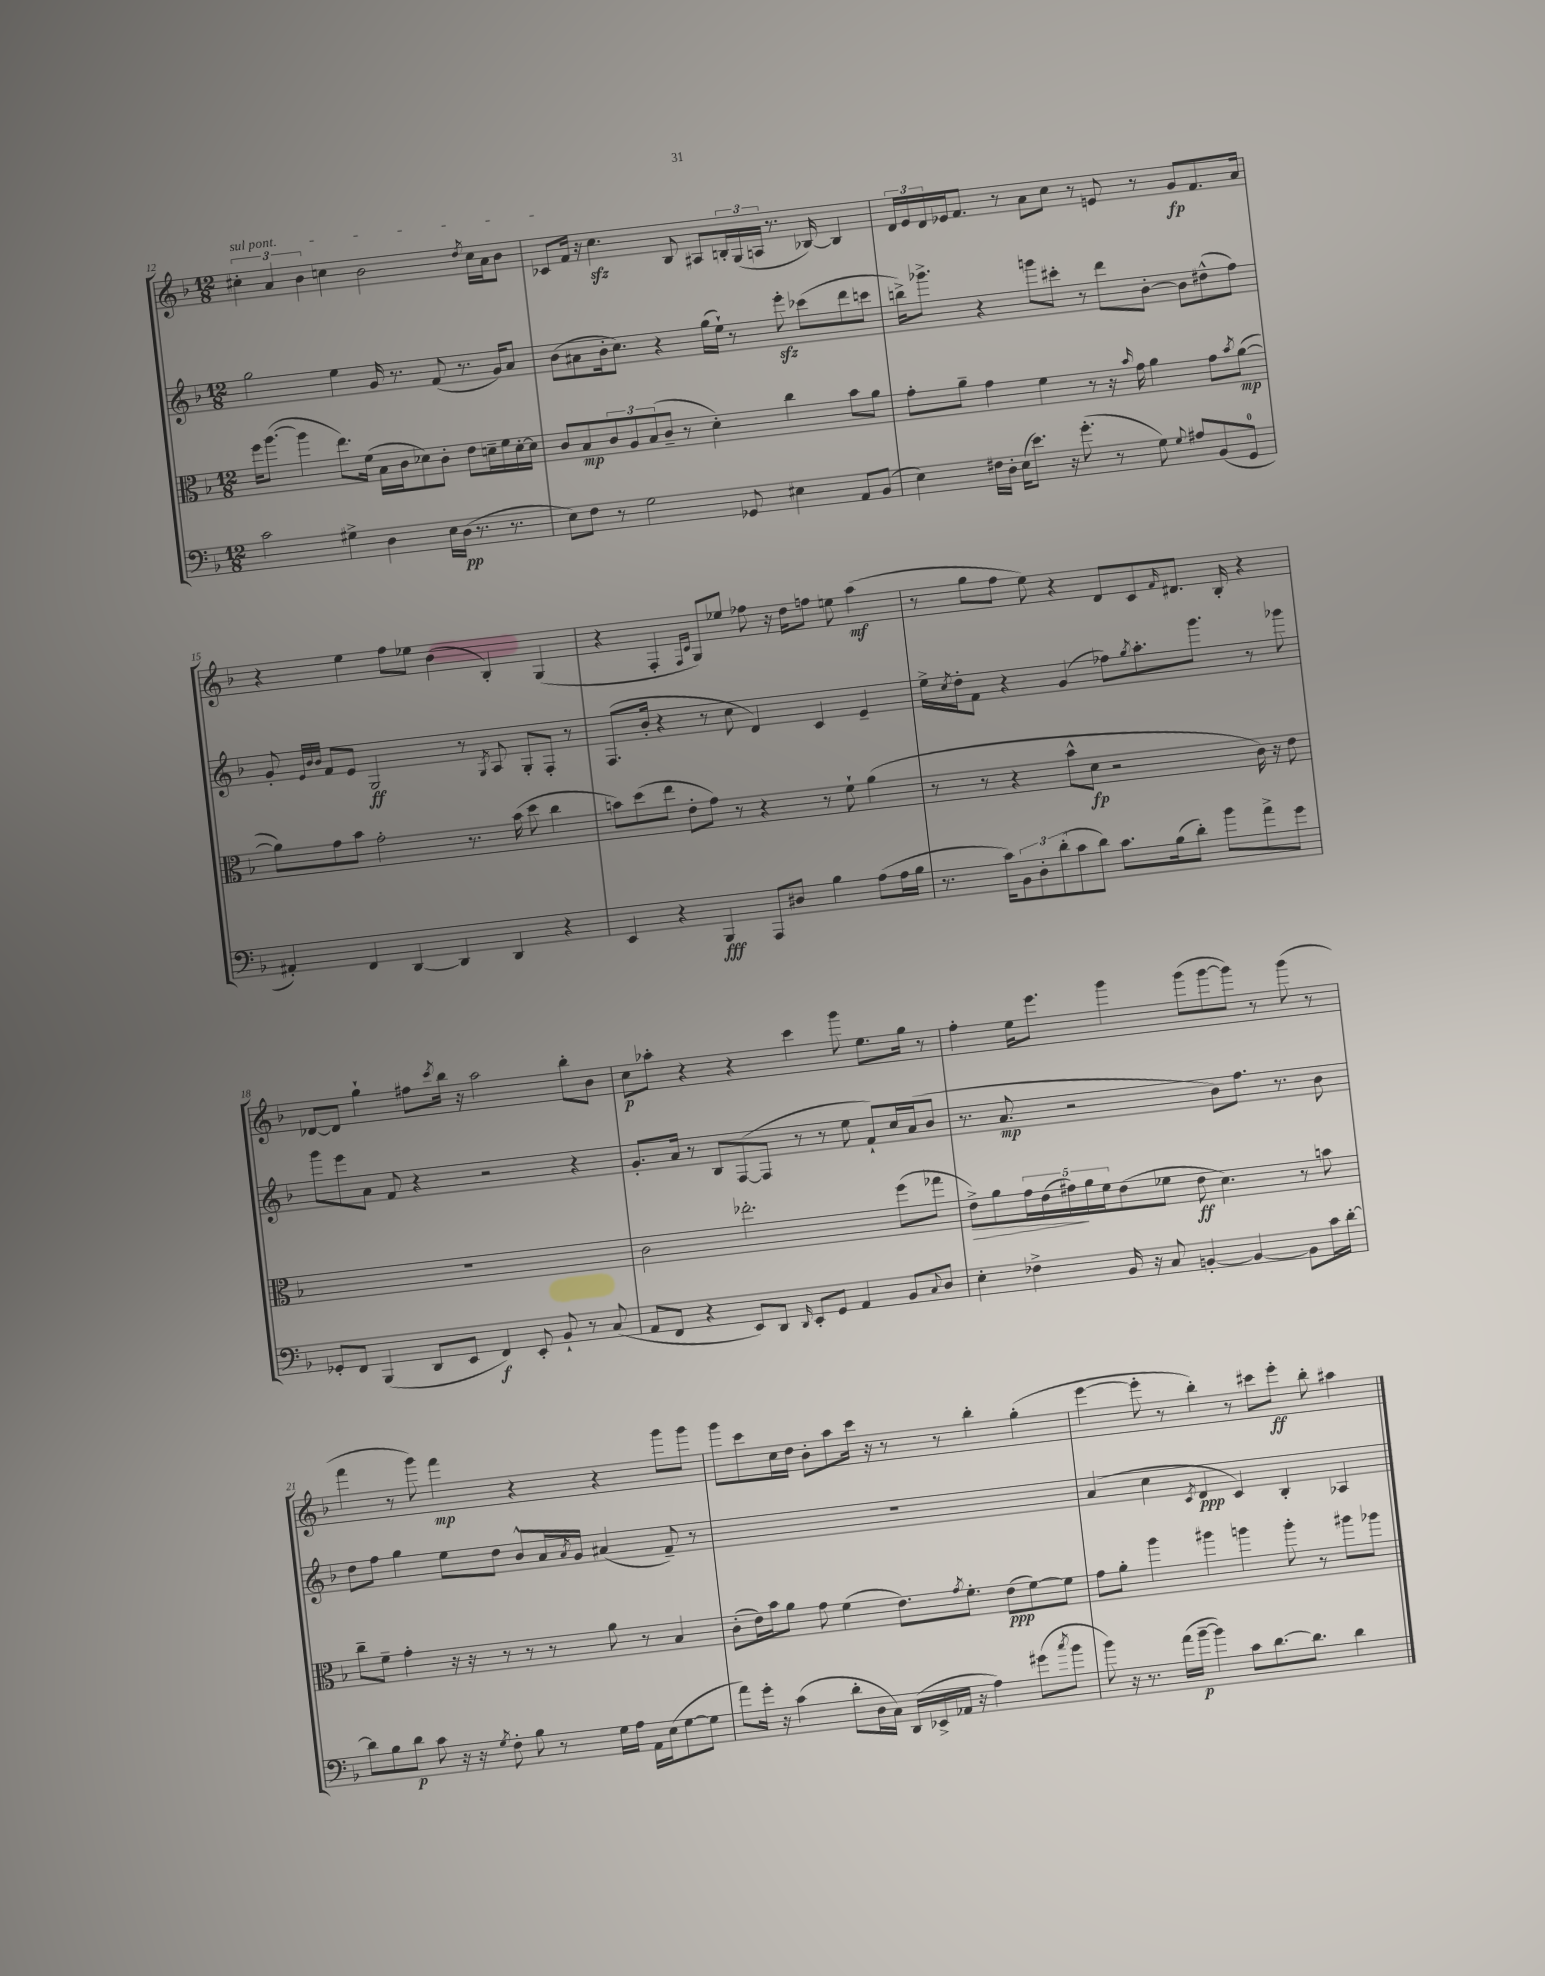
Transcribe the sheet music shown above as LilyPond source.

<<
\new StaffGroup <<
\new Staff = "s0" {
    \clef treble \key f \major \numericTimeSignature \time 12/8
    \tuplet 3/2 { \once \override TextSpanner.bound-details.left.text = \markup { \italic "sul pont." } cis''4-.\startTextSpan a'4 bes'4 } c''4 bes'2 \acciaccatura { d''8 } c''16 a'16 bes'8 |
    ces'8 f'16\stopTextSpan r16 c''4.\sfz bes8 ais8 \tuplet 3/2 { b16-. g16( a16 } r8. bes16~) bes4 |
    \tuplet 3/2 { d'16 e'16 d'16 } ees'16 f'8. r8 a'8 c''8 r8 e'8 r8 g'8\fp f'8. a'16 |
    r4 e''4 f''8 ees''8 bes'4( bes4-.) g4( |
    r4 f4-. \grace { f16 c'16 } g8) ees''8 fes''8 r16 d''16 f''8 e''8 a''4\mf( |
    r8 g''8 f''8 e''8) r4 d'8 c'8 \grace { f'16 } dis'8. bes16-. r4 |
    des'8~ des'8 g''4-! fis''8 \acciaccatura { c'''8 } bes''16 r16 a''2 bes''8-. bes'8 |
    c''8\p aes''8-. r4 r4 c'''4 g'''8 e''8. g''16 r8 |
    f''4-. e''16 e'''8. g'''4 g'''8( g'''8~ g'''8) r8 g'''8( r8 |
    f'''4 r8 g'''8) f'''4\mp r4 r4 g'''8 g'''8 |
    g'''8 c'''8 c''16 d''16 bes'8-. a''8 c'''16 r16 r8 r8 bes''4-. g''4-.( |
    e'''4~ e'''8-. r8 bes''4-.) r8 cis'''8 e'''8-.\ff bes''8-. ais''4 \bar "|." |
}
\new Staff = "s1" {
    \clef treble \key f \major \numericTimeSignature \time 12/8
    g''2 e''4 g'16 r8. f'8( r8. g'16) a'8 |
    bes'8( ais'8 bes'16-. c''8.) r4 g''16( e''16-!) r8 e'''8-.\sfz ces'''8( d'''8 c'''8 |
    b''16->) ges'''8.-> r4 g'''8 cis'''8-. r8 d'''8 bes'8~-. bes'8 dis''8-^( f''8) |
    g'8-. \grace { e'32 bes'32 bes'32 } f'8 e'8 g2\ff r8 \acciaccatura { g8 } a8 g8-. f8-. r8 |
    f8.( bes'16-. r4 r8 c''8 d'4) c'4 e'4-- |
    e''16-> \acciaccatura { c''8 } d''16-. f'8 r4 g'4( fes''8) \acciaccatura { g''8 } a''8.-. g'''8. r8 ges'''8 |
    g'''8 e'''8 a'8 f'8 r4 r2 r4 |
    g'8.-. a'16 r8 bes8 f8~( f8 r8 r8 e''8 f'8-!) c''16 a'16( bes'8 |
    r8. a'8.\mp r2 bes'8) f''8. r8. bes'8 |
    d''8 f''8 g''4 e''8 d''8 bes'8-^ a'16 \acciaccatura { a'8 } g'16 ais'4( f'8--) r8 |
    R1. |
    a'4( c''4 \acciaccatura { c'8 } d'4\ppp c'4) bes4-. aes4 \bar "|." |
}
\new Staff = "s2" {
    \clef alto \key f \major \numericTimeSignature \time 12/8
    f''16 a''8.~( a''4 e''8.) f'16( bes16 c'16 des'8) c'8-. e'8 d'16-- f'16 d'16~-. d'16 |
    c'8 bes8\mp \tuplet 3/2 { c'8 a8 bes8( } c'8-- r8 d'4-.) c''4 bes'8 a'8 |
    g'8-. a'8-- g'4 f'4 r8 r16 \grace { bes'16 } g'16 a'4 g'8 \acciaccatura { bes'8 } a'8~\mp( |
    a'8) g'8 bes'8 g'2-. r8. bes'16( d''8 c''4 |
    b'8) d''8( e''8 e'8-. g'8) r8 r4 r8 f'8-! a'4( |
    r8 r8 r4 bes'8-^ d'8\fp r2 c'16) r16 e'8 |
    R1. |
    c'2 ees''2.-. f''8( ges''8 |
    e'8->\>) a'8 \tuplet 5/4 { g'16 e'16( gis'16\!) a'16 f'16 } e'8( fes'8 e'8\ff d'4.) r8 b'8 |
    c''8-- f'8-- g'4-. r16 r16 r8 r8 r8 a'8 r8 bes4 |
    c'8-.( e'16) bes'16 a'8 g'8 f'4( e'8.) \acciaccatura { g'8 } f'8.-. e'8\ppp( f'8~) f'8 |
    g'8 a'8-. a''4 ais''4 a''4 a''8-. r8 ais''8 aes''8 \bar "|." |
}
\new Staff = "s3" {
    \clef bass \key f \major \numericTimeSignature \time 12/8
    c'2 gis4-> d4 e16 d16\pp( r8. r8. |
    e8) f8 r8 g2 ges,8 eis4 a,8 bes,8( |
    e4) fis16 d16-. e16( e'8.) r16 g'8.-.( r8 g8) \appoggiatura { g8 } ais8 bes,8( g,8-0 |
    ais,4-.) f,4 d,4~ d,4 d,4 r4 |
    e,4 r4 bes,,4\fff a,,8 dis8 bes4 a8( a16 bes16 |
    r8. c'16) \tuplet 3/2 { bes,8 d8-. d'8-.( } c'8 d'8) c'8. bes16( d'8-.) bes'8 a'8-> g'8 |
    ges,8-. f,8 bes,,4( d,8 e,8 f,4\f) e,8-. bes,8-! r8 c8( |
    a,8 f,8 r4 e,8) d,8 \grace { d,16 } e,8-. g,8 a,4 bes,8 \appoggiatura { c8 } d8 |
    e4-. fes4-> bes,16 r16 c8 b,4~-. b,4~ b,8 c'16 d'16~-. |
    d'8 bes8 d'8\p c'8 r16 r16 \acciaccatura { g8 } f8-. bes8 r8 g16 a16 a,16 e16( g8~ g8 |
    a'8) g'16-. r16 c'4( d'8-. d16 c16) d,16( ees,16-> aes,16 r16 a4) gis'8( \acciaccatura { c''8 } bes'8 |
    bes'8) r16 r8. a'16( bes'16~--\p bes'4) c'8 d'8.~ d'8. d'4 \bar "|." |
}
>>
>>
\layout { \context { \Score currentBarNumber = #12 } }
